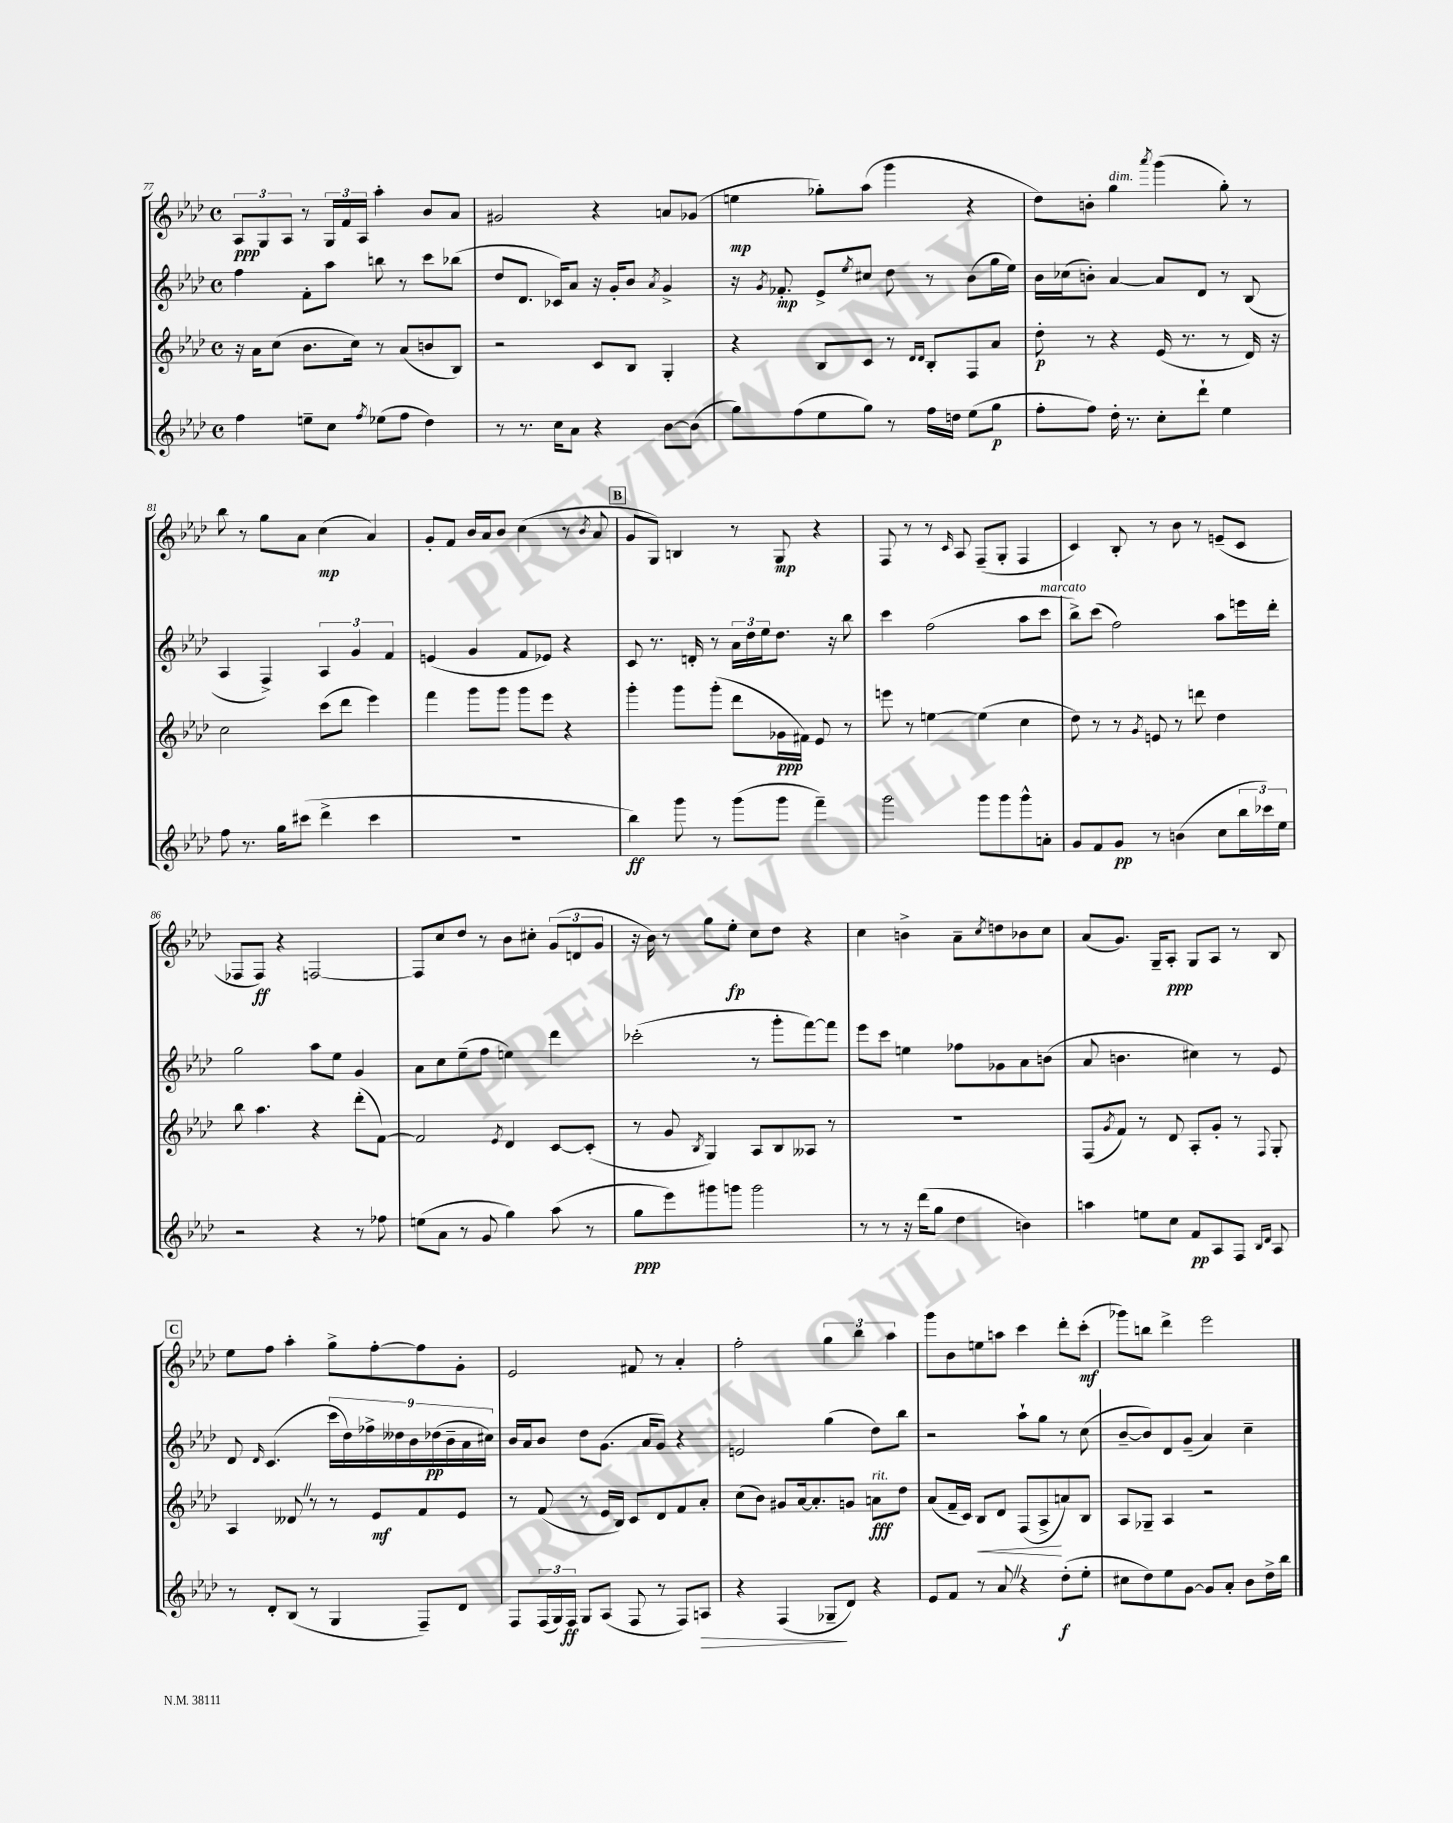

**kern	**kern	**kern	**kern
*staff4	*staff3	*staff2	*staff1
*clefG2	*clefG2	*clefG2	*clefG2
*k[b-e-a-d-]	*k[b-e-a-d-]	*k[b-e-a-d-]	*k[b-e-a-d-]
*M4/4	*M4/4	*M4/4	*M4/4
*met(c)	*met(c)	*met(c)	*met(c)
4ff	16r	4ff	12A-
.	16a-	.	.
.	.	.	12G
.	(8cc	.	.
.	.	.	12A-
8ee~	8.b-	8f'	8r
8cc	.	8aa-	24G
.	.	.	24f
.	16cc)	.	.
.	.	.	24A-
8qff	.	.	.
(8ee-	8r	8bb	4aa-'
8ff	(8a-	8r	.
4dd-)	8b	8ccc	8b-
.	8B-)	(8bb-	8a-
=	=	=	=
8r	2r	8dd-	2g#
8.r	.	8.d-	.
16cc	.	16c-)	.
8a-	.	8a-	.
4r	8c	16r	4r
.	.	16g'	.
.	8B-	8b-	.
.	.	8qa-	.
[8b-	4G'	4g^	8a
(8b-]	.	.	(8g-
=	=	=	=
8gg)	4r	16r	4ee
.	.	8qg	.
.	.	8.f-'	.
(8ff	.	.	.
8ee-	8B-	8e-^	8gg-')
.	.	8qee-	.
8gg)	8c	8cc#	(8aa-
8r	8r	8dd-	4ggg
.	16qqd-	.	.
.	16qqd-	.	.
16ff	8B-'	8r	.
16dd	.	.	.
(8ee-	8F	(8b-	4r
8gg	8a-	16gg	.
.	.	16ee-)	.
=	=	=	=
8ff'	8dd-'	16b-	8dd-)
.	.	(16cc-	.
8ff)	8r	8b')	8b'
16dd-'	4r	[4a-	4gg
8.r	.	.	.
.	.	.	8qaaa-
8cc'	(16e-	8a-]	(4ggg
.	8.r	.	.
8ddd-`	.	8d-	.
4ee-	8r	8r	8gg')
.	16d-)	(8B-	8r
.	16r	.	.
=	=	=	=
8ff	2cc	4A-	8bb-
8.r	.	.	8r
.	.	4F^)	8gg
16gg	.	.	.
(8ccc#	.	.	8a-
4ddd-^	(8ccc	6A-	(4cc
.	8ddd-	.	.
.	.	6g	.
4ccc#	4eee-)	.	4a-)
.	.	6f	.
=	=	=	=
1r	4fff	(4e	8g'
.	.	.	8f
.	8ggg	4g	16b-
.	.	.	16a-
.	8ggg	.	8b-
.	8ggg	8f	(4cc
.	8eee-	8e-)	.
.	4r	4r	8r
.	.	.	8qb-
.	.	.	8a-
=	=	=	=
4bb-)	4ggg'	8c	8g
.	.	8.r	8G)
8ggg	8ggg	.	4B
.	.	16d'	.
8r	(8ggg'	8r	.
(8ggg	8ddd-	24a-	8r
.	.	24dd-	.
.	.	24ee-	.
8ggg	16g-	8.dd-	8G
.	16f#)	.	.
4fff~)	8e-	.	4r
.	.	16r	.
.	8r	8bb-	.
=	=	=	=
2ggg	8eee	4ccc	8F
.	8r	.	8r
.	[4ee	(2ff	8r
.	.	.	16qqc
.	.	.	8A-
8ggg	(4ee]	.	(8F~
8ggg	.	.	8G'
8ggg^^	4cc	8aa-	4F
8a'	.	8ccc	.
=	=	=	=
8g	8dd-)	8bb-^)	4c)
8f	8r	(8ccc	.
8g	8r	2ff)	8B-'
.	8qg	.	.
8r	8e	.	8r
(4b	8r	.	8b-
.	8ddd	.	8r
8cc	4dd-	8aa-	(8e~
24bb-	.	16eee	8c
24ccc-)	.	.	.
.	.	16ddd-'	.
24ee-	.	.	.
=	=	=	=
2r	8bb-	2gg	8F-
.	4.aa-	.	8F-)
.	.	.	4r
4r	4r	8aa-	[2F
.	.	8ee-	.
8r	(8ddd-'	4g	.
8ff-	[8f)	.	.
=	=	=	=
(8ee	2f]	8a-	8F]
8a-	.	8cc	8cc
8r	.	(8ee-~	8dd-
8g	.	8ff	8r
.	8qe-	.	.
4gg)	4d-	4ee)	8b-
.	.	.	8cc#'
(8aa-	[8c	4ddd-	(12g
.	.	.	12d
8r	(8c']	.	.
.	.	.	12g
=	=	=	=
8gg	8r	(2ccc-'	16r
.	.	.	16b-)
8eee-)	8g	.	8r
.	8qB-	.	.
8ggg#	4G)	.	8gg
8ggg	.	.	8ee-'
2ggg	8A-	8r	8cc
.	8B-	8ggg'	8dd-
.	8A--	[8fff)	4r
.	8r	8fff]	.
=	=	=	=
8r	1r	8eee-	4cc
8r	.	8ccc	.
16r	.	4ee	4b^
(16ddd-	.	.	.
8gg	.	.	.
4dd-	.	8ff-	8a-~
.	.	.	8qcc
.	.	8g-	8dd
4b)	.	8a-	8b-
.	.	(8b	8cc
=	=	=	=
4aa	(8F	8a-	(8a-
.	8qg	.	.
.	8f)	4.b	8.g)
8ee	8r	.	.
.	.	.	16G~
8cc	8d-	.	8A-'
8f	8A-'	4cc#)	8G
8A-	8g'	.	8A-
8F	8r	8r	8r
16qqB-	.	.	.
16qqd-	8qqF	.	.
8A-	8G'	8e-	8B-
=	=	=	=
8r	4A-	8d-	8ee-
.	.	16qqd-	.
8d-'	.	(4.c	8ff
(8B-	8d--	.	4aa-'
8r	8r	.	.
4G	8r	18ccc	8gg^
.	.	18dd-)	.
.	.	18ff-^	.
.	8e-	.	[8ff'
.	.	18dd--	.
.	.	18b-	.
8F~)	8f	.	8ff]
.	.	(18dd-	.
.	.	18b-~	.
8d-	8e-	.	8g'
.	.	18a-	.
.	.	18cc#)	.
=	=	=	=
8F	8r	16b-	2e-
.	.	16a-	.
(24F	(8f	8b-	.
24G)	.	.	.
24F	.	.	.
8G	8r	8dd-	.
(8A-	16e-	(8.g	.
.	16B-)	.	.
8F	8c	.	8f#
.	.	16a-	.
8r	8d-	8g)	8r
8F)	8f	4r	4a-'
8A	8a-'	.	.
=	=	=	=
4r	(8cc	2e	2ff'
.	8b-)	.	.
(4F	8g#	.	.
.	[16a-	.	.
.	8.a-']	.	.
8G-~	.	(4gg	6gg
8d-)	8g	.	.
.	.	.	6bb-
4r	8a	8dd-)	.
.	.	.	6aa-
.	8dd-	8bb-	.
=	=	=	=
8e-	(8a-	2r	8ggg
8f	16f~	.	8b-
.	16c)	.	.
8r	8B-	.	8ee
8a-	8d-	.	8aa
4r	(8F	8aa-`	4ccc
.	8A-^	8gg	.
(8dd-'	8a)	8r	8ddd-'
8ee-'	8B-	(8cc	(8ccc'
=	=	=	=
8cc#	8A-	[8b-~	8ggg-)
8dd-)	8G-~	8b-])	8bb
8ee-	4A-	8d-	4ddd-^
[8g	.	(8g~	.
8g]	2r	4a-)	2eee-
8a-'	.	.	.
8b-	.	4cc~	.
16dd-^	.	.	.
16bb-	.	.	.
==	==	==	==
*-	*-	*-	*-
